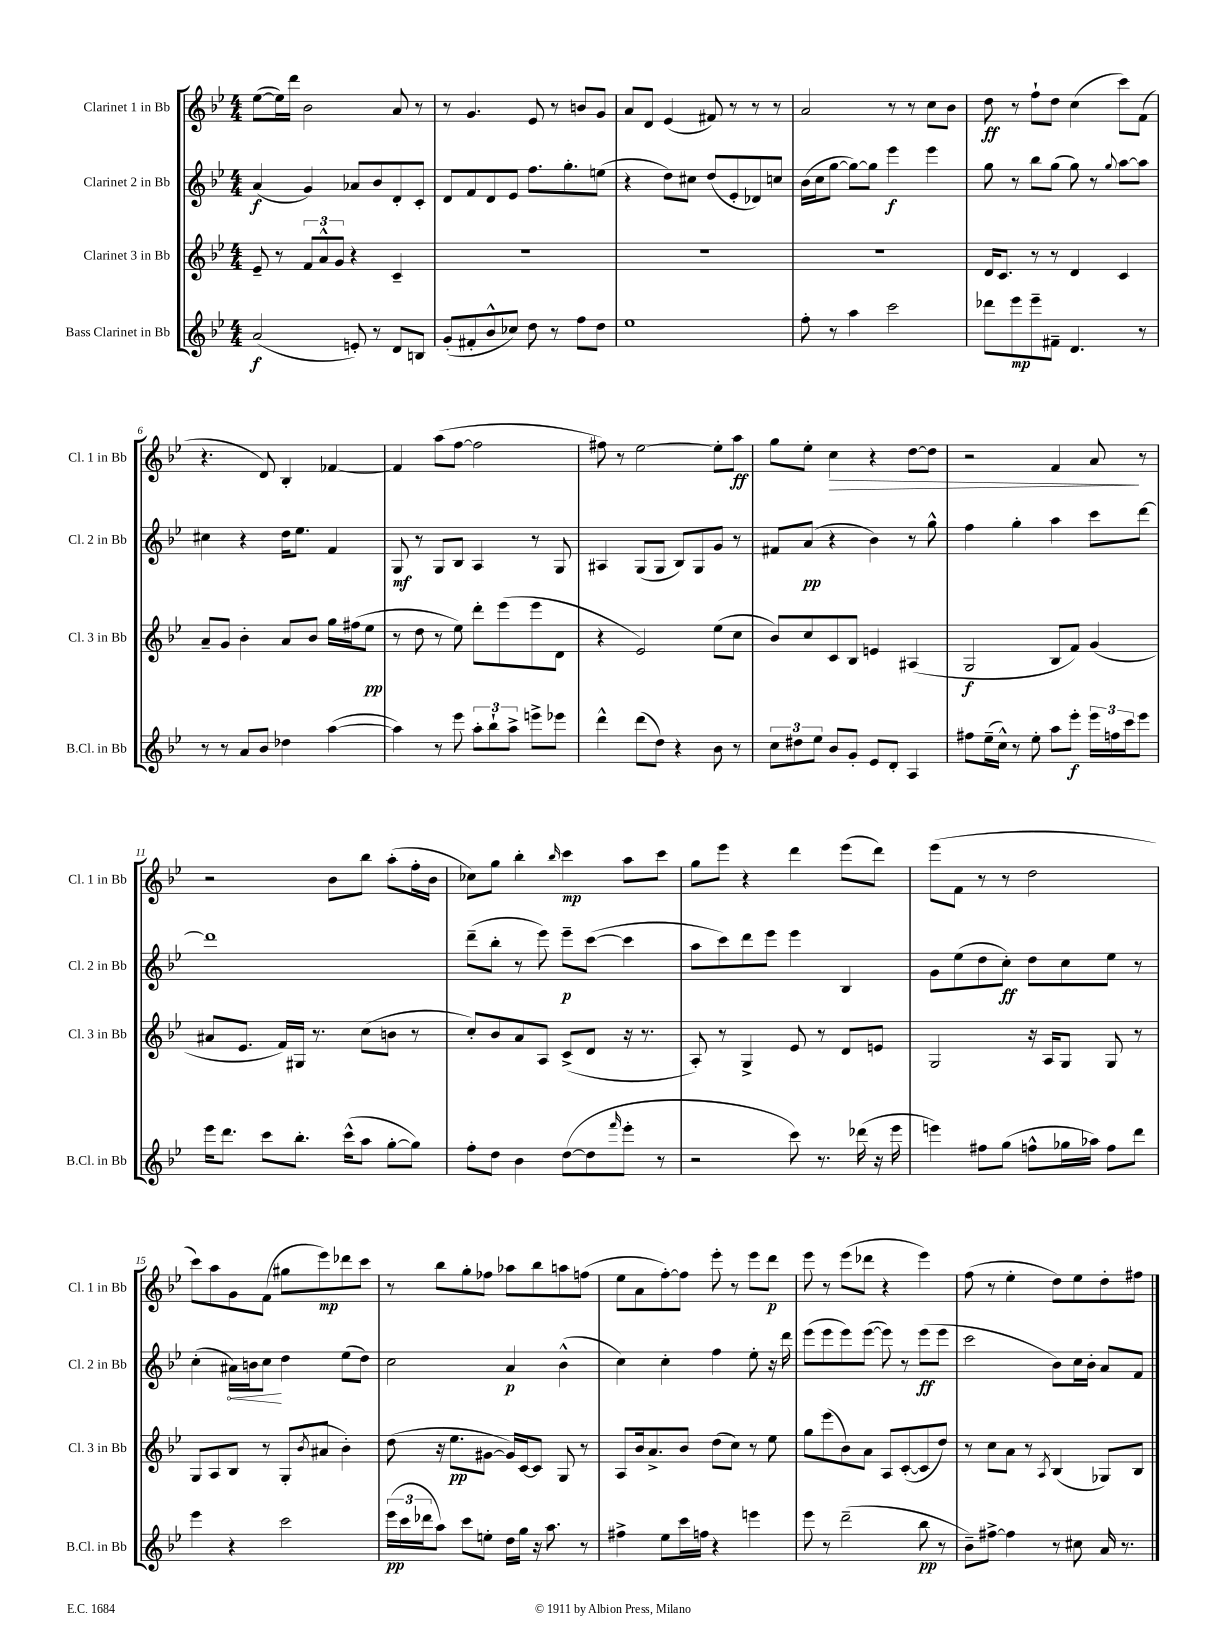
<<
\new StaffGroup <<
\new Staff = "s0" \with { instrumentName = "Clarinet 1 in Bb" shortInstrumentName = "Cl. 1 in Bb" } {
    \clef treble \key bes \major \numericTimeSignature \time 4/4
    ees''8~( ees''16) d'''16 bes'2 a'8 r8 |
    r8 g'4. ees'8 r8 b'8 g'8 |
    a'8 d'8 ees'4( fis'8) r8 r8 r8 |
    a'2 r8 r8 c''8 bes'8 |
    d''8\ff r8 f''8-! d''8 c''4( c'''8) f'8( |
    r4. d'8) bes4-. fes'4~ |
    fes'4 a''8( f''8~ f''2 |
    fis''8) r8 ees''2~ ees''8-. a''8\ff |
    g''8 ees''8-. c''4\> r4 d''8~ d''8 |
    r2 f'4 a'8\! r8 |
    r2 bes'8 bes''8 a''8-.( f''16-. bes'16 |
    ces''8) g''8 bes''4-. \grace { bes''16 } c'''4\mp a''8 c'''8 |
    g''8 ees'''8 r4 d'''4 ees'''8( d'''8) |
    ees'''8( f'8 r8 r8 d''2 |
    c'''8) a''8 g'8 f'8( gis''8 ees'''8\mp) des'''8 c'''8 |
    r8 bes''8 g''8-. fes''8 aes''8 bes''8 a''8 f''8( |
    ees''8 a'8 f''8~-.) f''8 ees'''8-. r8 ees'''8 d'''8\p |
    ees'''8 r8 ees'''8( des'''8 r4 ees'''4) |
    f''8( r8 ees''4-. d''8) ees''8 d''8-. fis''8 \bar "|." |
}
\new Staff = "s1" \with { instrumentName = "Clarinet 2 in Bb" shortInstrumentName = "Cl. 2 in Bb" } {
    \clef treble \key bes \major \numericTimeSignature \time 4/4
    a'4\f( g'4) aes'8 bes'8 d'8-. c'8-. |
    d'8 f'8 d'8 ees'8 f''8. g''8.-. e''8( |
    r4 d''8) cis''8 d''8( ees'8-. des'8) c''8 |
    bes'16( c''16 g''8~ g''8~) g''8 ees'''4\f ees'''4 |
    g''8 r8 bes''8 g''8( g''8) r8 \appoggiatura { g''8 } a''8~ a''8 |
    cis''4 r4 d''16 ees''8. f'4 |
    g8\mf r8 g8 bes8 a4 r8 g8 |
    ais4 g8( g8 bes8) g8 g'8 r8 |
    fis'8 a'8\pp( r4 bes'4) r8 g''8-^ |
    f''4 g''4-. a''4 c'''8 d'''8~ |
    d'''1 |
    d'''8--( bes''8-. r8 ees'''8) ees'''8--\p c'''8~( c'''4 |
    a''8 c'''8) d'''8 ees'''8 ees'''4 bes4 |
    g'8 ees''8( d''8 c''8-.\ff) d''8 c''8 ees''8 r8 |
    c''4-.( \once \override Hairpin.circled-tip = ##t ais'16\<) b'16 c''8\! d''4 ees''8( d''8) |
    c''2 a'4\p bes'4-^( |
    c''4) c''4-. f''4 ees''8-. r16 d'''16 |
    ees'''8( ees'''8 ees'''8) ees'''8~( ees'''8) r8 ees'''8\ff( ees'''8 |
    c'''2 bes'8) c''16 bes'16-. a'8 f'8 \bar "|." |
}
\new Staff = "s2" \with { instrumentName = "Clarinet 3 in Bb" shortInstrumentName = "Cl. 3 in Bb" } {
    \clef treble \key bes \major \numericTimeSignature \time 4/4
    ees'8-- r8 \tuplet 3/2 { f'8 a'8-^ g'8 } r4 c'4-- |
    R1 |
    R1 |
    R1 |
    d'16 c'8. r8 r8 d'4 c'4 |
    a'8-- g'8 bes'4-. a'8 bes'8 g''16 fis''16( ees''8\pp |
    r8 d''8 r8 ees''8) d'''8-. ees'''8( ees'''8 d'8 |
    r4 ees'2) ees''8( c''8 |
    bes'8) c''8 c'8 bes8 e'4 ais4( |
    g2\f bes8 f'8) g'4( |
    ais'8 ees'8. f'16) gis16 r8. c''8( b'8 r8 |
    c''8-.) bes'8 a'8 a8 c'8->( d'8 r16 r8. |
    a8-.) r8 g4-> ees'8 r8 d'8 e'8 |
    g2 r16 a16 g8 g8 r8 |
    g8 a8 bes8 r8 g8-.( \acciaccatura { bes'8 } ais'8 bes'4-.) |
    d''8( r16 ees''8.\pp gis'8~ gis'16) c'16~ c'8 g8 r8 |
    a8 bes'16 a'8.-> bes'8 d''8( c''8) r8 ees''8 |
    g''8 ees'''8( bes'8) a'8 a8 c'8~-.( c'8 d''8) |
    r8 c''8 a'8 r8 \acciaccatura { a8 } bes4( ges8) bes8 \bar "|." |
}
\new Staff = "s3" \with { instrumentName = "Bass Clarinet in Bb" shortInstrumentName = "B.Cl. in Bb" } {
    \clef treble \key bes \major \numericTimeSignature \time 4/4
    a'2\f( e'8-.) r8 d'8 b8 |
    g'8-.( fis'8-. bes'8-^ ces''8) d''8 r8 f''8 d''8 |
    ees''1 |
    f''8-. r8 a''4 c'''2 |
    des'''8 ees'''8\mp ees'''8-- fis'8-- d'4. r8 |
    r8 r8 a'8 bes'8 des''4 a''4~( |
    a''4) r8 ees'''8 \tuplet 3/2 { a''8-. bes''8-! a''8-> } e'''8-> ees'''8 |
    d'''4-^ d'''8( d''8) r4 bes'8 r8 |
    \tuplet 3/2 { c''8 dis''8 ees''8 } bes'8 g'8-. ees'8 d'8-. a4 |
    fis''8 ees''16--( c''16-^) r8 ees''8-. a''8 ees'''8-.\f \tuplet 3/2 { ees'''16 f''16 c'''16 } ees'''8 |
    ees'''16 d'''8. c'''8 bes''8.-. c'''16-^( a''8 g''8~-. g''8) |
    f''8-. d''8 bes'4 d''8~( d''8 \grace { f'''16 } ees'''8-. r8 |
    r2 c'''8) r8. des'''16( r16 ees'''16 |
    e'''4) fis''8 g''8( f''8-^ ges''16 aes''16) f''8 d'''8 |
    ees'''4 r4 c'''2 |
    \tuplet 3/2 { ees'''16\pp( c'''16 des'''16 } a''8) c'''8 e''8-. d''16 g''16 r16 a''8. r8 |
    fis''4-> ees''8 c'''16 f''16 r4 e'''4 |
    ees'''8 r8 d'''2--( bes''8\pp r8 |
    bes'8--) fis''8~-> fis''4 r8 cis''8 a'16 r8. \bar "|." |
}
>>
>>
